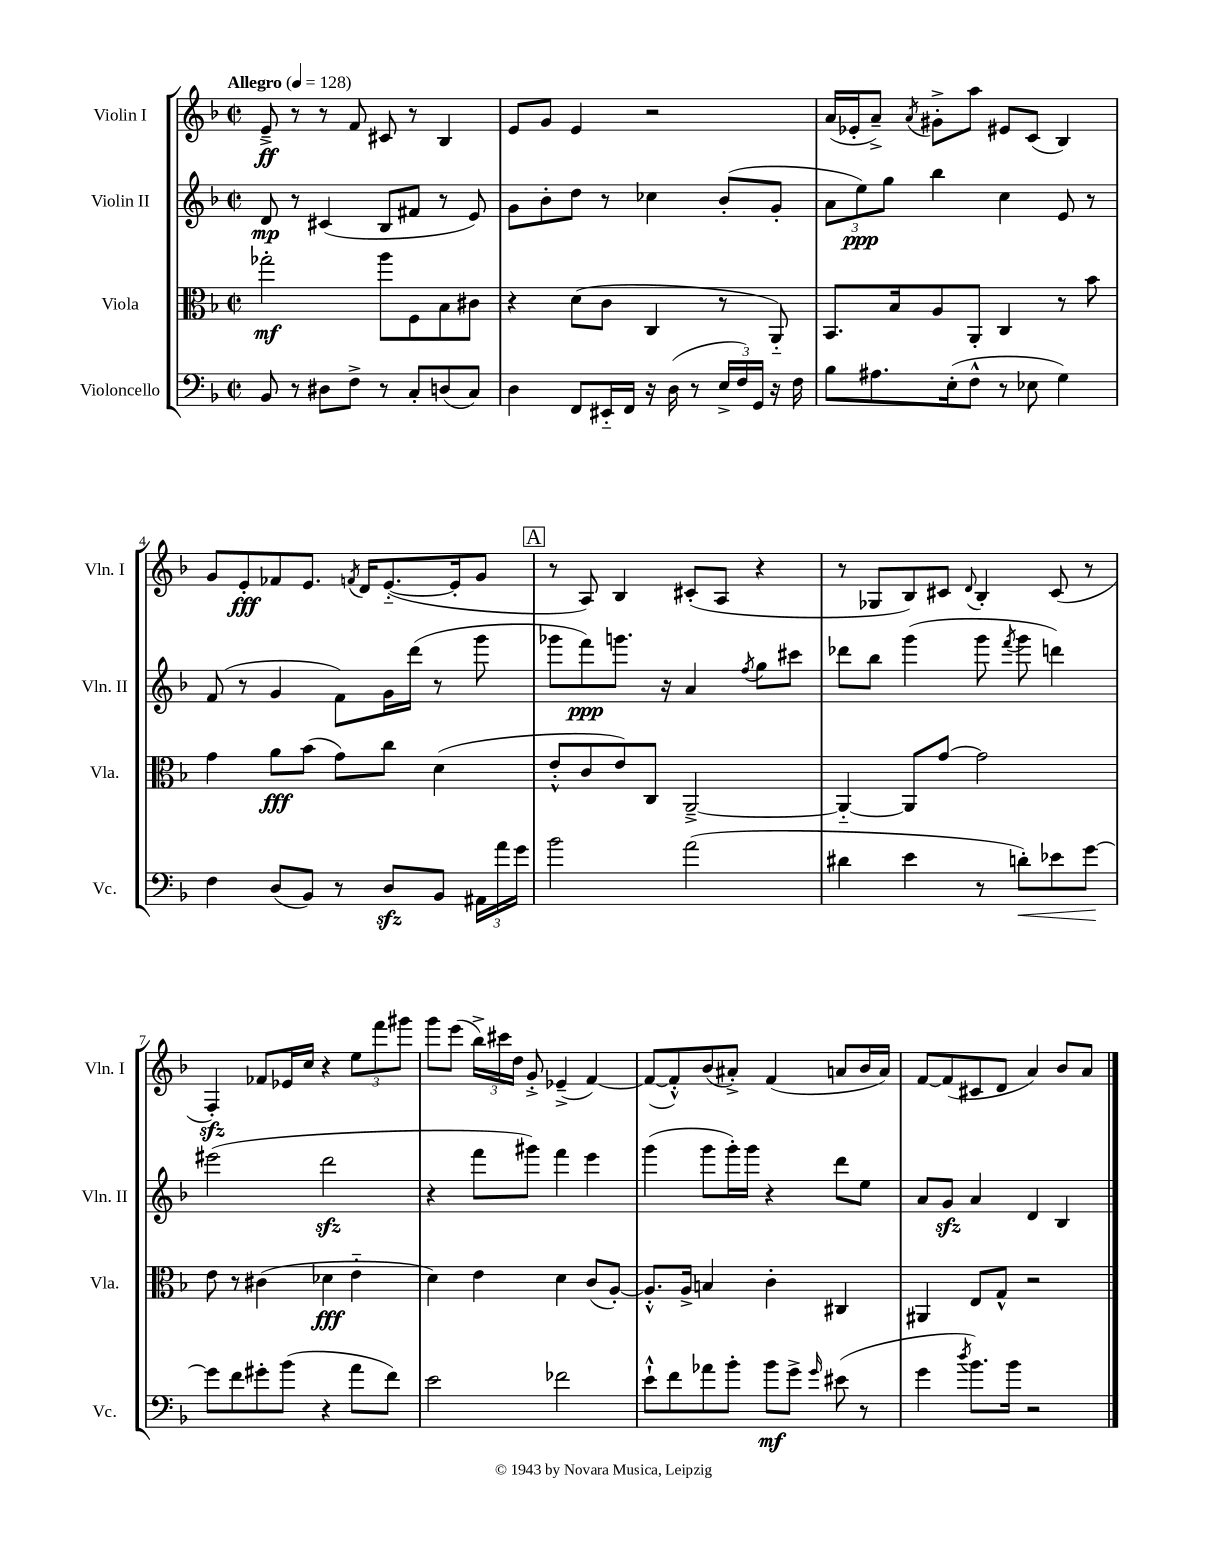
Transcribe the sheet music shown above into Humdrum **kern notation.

**kern	**kern	**kern	**kern
*staff4	*staff3	*staff2	*staff1
*clefF4	*clefC3	*clefG2	*clefG2
*k[b-]	*k[b-]	*k[b-]	*k[b-]
*M2/2	*M2/2	*M2/2	*M2/2
*met(c|)	*met(c|)	*met(c|)	*met(c|)
*MM128	*MM128	*MM128	*MM128
8BB-	2gg-'	8d	8e~^
8r	.	8r	8r
8D#	.	(4c#	8r
8F^	.	.	8f
8r	8aa	8B-	8c#
8C'	8F	8f#	8r
(8D	8B-	8r	4B-
8C)	8c#	8e)	.
=	=	=	=
4D	4r	8g	8e
.	.	8b-'	8g
8FF	(8d	8dd	4e
16EE#'~	8c	8r	.
16FF	.	.	.
16r	4C	4cc-	2r
(16D	.	.	.
8r	.	.	.
24E^	8r	(8b-'	.
24F)	.	.	.
24GG	.	.	.
16r	8AA'~)	8g'	.
16F	.	.	.
=	=	=	=
8B-	8.BB-	12a	(16a
.	.	.	16e-'
.	.	12ee)	.
8.A#	.	.	8a~^)
.	.	12gg	.
.	16B-	.	.
.	.	.	8qa
.	8A	4bb-	8g#'^
(16E'	.	.	.
8F^^	8AA'	.	8aa
8r	4C	4cc	8e#
8E-	.	.	(8c
4G)	8r	8e	4B-)
.	8b-	8r	.
=	=	=	=
4F	4g	(8f	8g
.	.	8r	8e'
(8D	8a	4g	8f-
8BB-)	(8b-	.	8.e
8r	8g)	8f)	.
.	.	.	8qf
.	.	.	16d
8D	8cc	16g	([8.e'~
.	.	(16ddd	.
8BB-	(4d	8r	.
.	.	.	16e']
24AA#	.	8ggg	8g
24a	.	.	.
24g	.	.	.
=	=	=	=
2b-	8e'^^	8ggg-	8r
.	8c	8fff)	8A)
.	8e)	8.ggg	4B-
.	8C	.	.
.	.	16r	.
(2a	[2AA~^	4a	(8c#'
.	.	.	8A
.	.	8qff	.
.	.	8gg	4r
.	.	8ccc#	.
=	=	=	=
4d#	4AA'~_	8ddd-	8r
.	.	8bb-	8G-
4e	8AA]	(4ggg	8B-)
.	[8g	.	8c#
.	.	.	8qqd
8r	2g]	8ggg	4B-'
.	.	8qfff	.
8d')	.	8ggg	.
8e-	.	4ddd)	(8c#
[8g	.	.	8r
=	=	=	=
8g]	8e	(2eee#	4F')
8f	8r	.	.
8g#'	(4c#	.	8f-
(8b-	.	.	16e-
.	.	.	16cc
4r	4d-	2ddd	4r
8a	4e'~	.	12ee
.	.	.	12fff
8f)	.	.	.
.	.	.	12ggg#
=	=	=	=
2e	4d)	4r	8ggg
.	.	.	(8eee
.	4e	8fff	24bb-^)
.	.	.	24ccc#
.	.	.	24dd
.	.	8ggg#)	8g'^
2f-	4d	4fff	(4e-~^
.	(8c	4eee	[4f)
.	[8A')	.	.
=	=	=	=
8e`^^	8.A'^^]	(4ggg	(8f_
8f	.	.	8f'^^])
.	16A^	.	.
8a-	4B	8ggg	(8b-
8b-'	.	16ggg')	8a#'^)
.	.	16ggg	.
8b-	4c'	4r	(4f
8g^	.	.	.
16qqg	.	.	.
(8e#	4C#	8ddd	8a
8r	.	8ee	16b-
.	.	.	16a)
=	=	=	=
4g	4AA#	8a	[8f
.	.	8g	(8f]
8qdd	.	.	.
8.b-)	8E	4a	8c#
.	8G^^	.	8d
16b-	.	.	.
2r	2r	4d	4a)
.	.	4B-	8b-
.	.	.	8a
==	==	==	==
*-	*-	*-	*-
